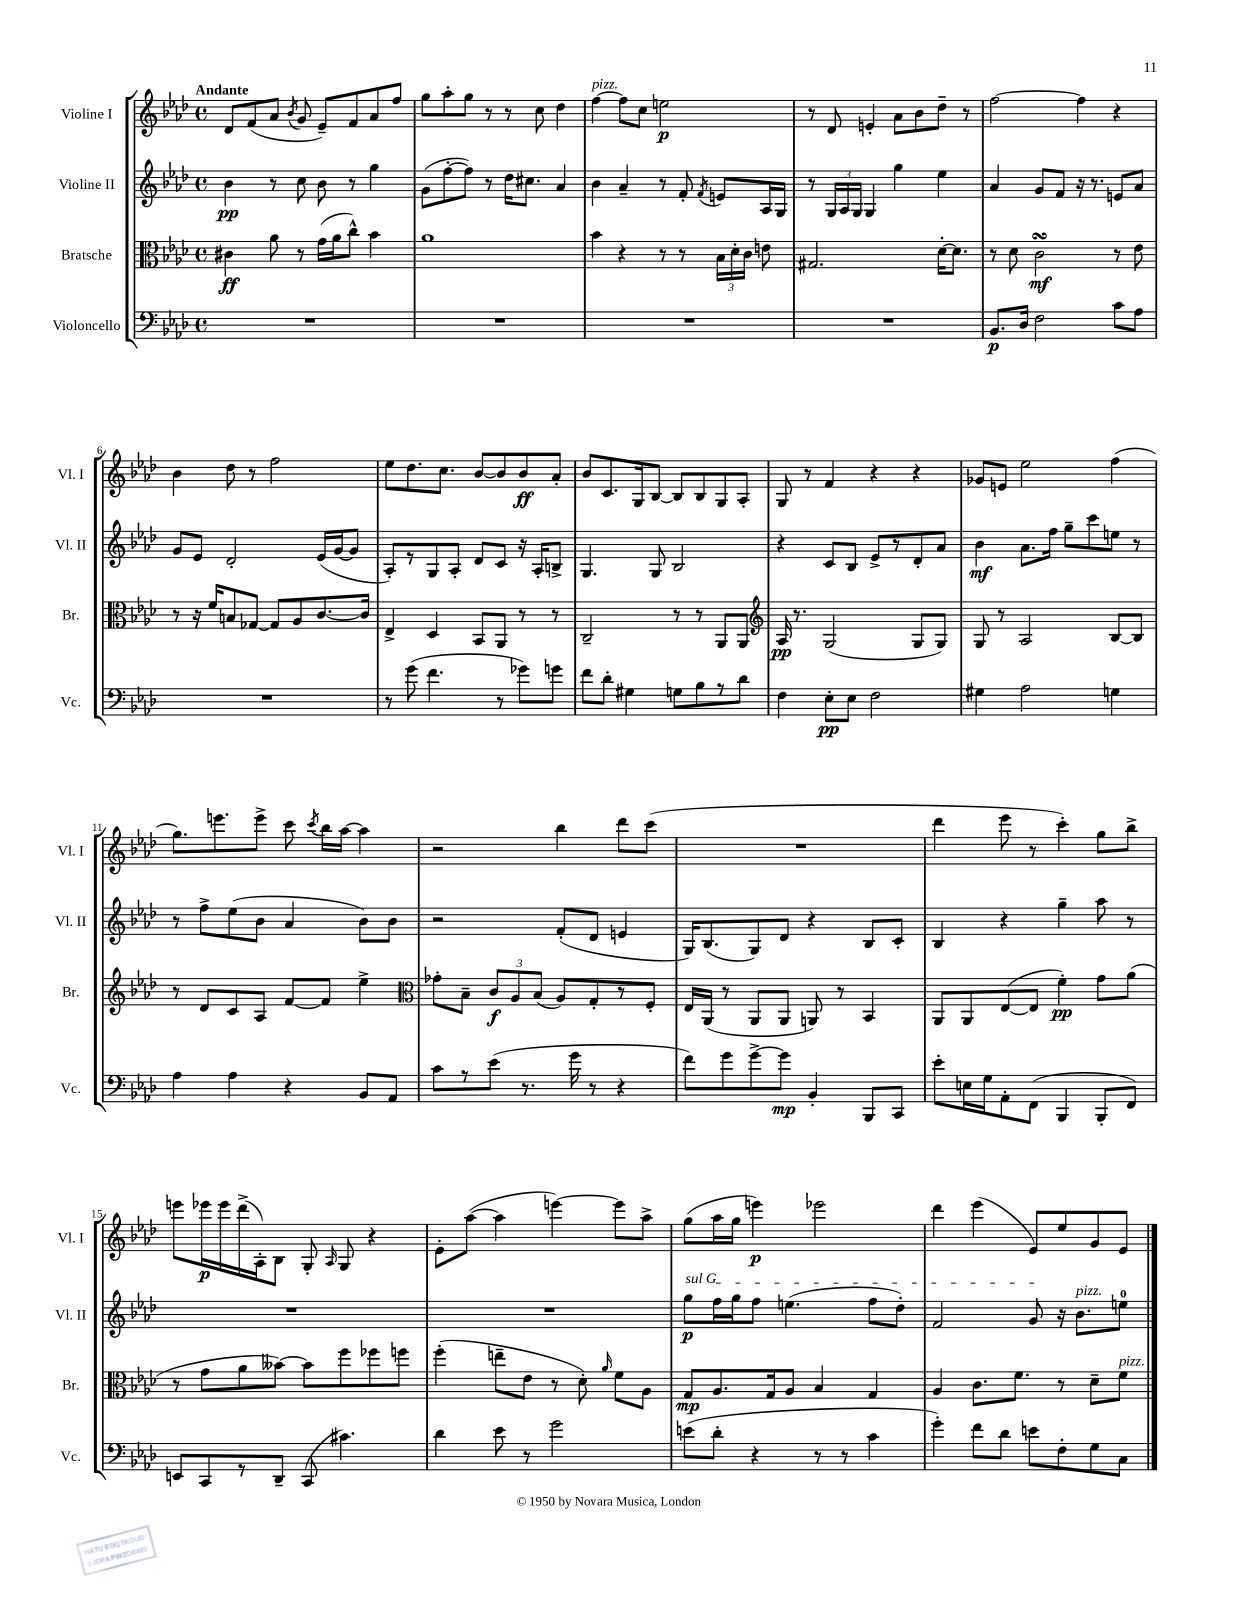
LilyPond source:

<<
\new StaffGroup <<
\new Staff = "s0" \with { instrumentName = "Violine I" shortInstrumentName = "Vl. I" } {
    \clef treble \key aes \major \defaultTimeSignature \time 4/4 \tempo "Andante"
    \autoBeamOff des'8[ f'8( aes'8] \acciaccatura { bes'8 } g'8 ees'8[--) f'8 aes'8 f''8] |
    g''8[ aes''8-. g''8] r8 r8 c''8 des''4 |
    f''4~^\markup { \italic "pizz." } f''8[ c''8] e''2\p |
    r8 des'8 e'4-. aes'8[ bes'8 des''8]-- r8 |
    f''2~ f''4 r4 |
    bes'4 des''8 r8 f''2 |
    ees''8[ des''8. c''8.] bes'8[~ bes'8 bes'8\ff aes'8]-. |
    bes'8[ c'8. g16 bes8]~ bes8[ bes8 g8 aes8]-. |
    g8 r8 f'4 r4 r4 |
    ges'8[ e'8] ees''2 f''4( |
    g''8.[) e'''8. e'''8]-> c'''8 \acciaccatura { c'''8 } bes''16[ aes''16]~ aes''4 |
    r2 bes''4 des'''8[ c'''8]( |
    R1 |
    des'''4 ees'''8 r8 c'''4-.) g''8[ bes''8]-> |
    e'''8[ ees'''16\p ees'''16 des'''16->( aes16-.) bes8] g8-. \grace { aes16 } g8 r4 |
    ees'8[-. aes''8]~( aes''4 e'''4~) e'''8[ aes''8]-> |
    g''8[( aes''16 g''16] e'''4\p) ees'''2 |
    des'''4 ees'''4( ees'8[) ees''8 g'8 ees'8] \bar "|." |
}
\new Staff = "s1" \with { instrumentName = "Violine II" shortInstrumentName = "Vl. II" } {
    \clef treble \key aes \major \defaultTimeSignature \time 4/4
    \autoBeamOff bes'4\pp r8 c''8 bes'8 r8 g''4 |
    g'8[( f''8~-. f''8]) r8 des''16[ cis''8.] aes'4 |
    bes'4 aes'4-- r8 f'8-. \acciaccatura { f'8 } e'8[ aes16 g16] |
    r8 \tuplet 3/2 { g16[ aes16 g16] } g4 g''4 ees''4 |
    aes'4 g'8[ f'8] r16 r8. e'8[ aes'8] |
    g'8[ ees'8] des'2-. ees'16[( g'16~ g'8] |
    aes8[-.) r8 g8 aes8]-. des'8[ c'8] r16 aes16[-. b8]-> |
    g4. g8 bes2 |
    r4 c'8[ bes8] ees'8[-> r8 des'8-. aes'8] |
    bes'4\mf aes'8.[ f''16] g''8[-- c'''8 e''8] r8 |
    r8 f''8[-> ees''8( bes'8] aes'4 bes'8[) bes'8] |
    r2 f'8[-.( des'8] e'4 |
    g16[) bes8.( g8) des'8] r4 bes8[ c'8]-. |
    bes4 r4 g''4-- aes''8 r8 |
    R1 |
    R1 |
    \once \override TextSpanner.bound-details.left.text = \markup { \italic "sul G" } g''8[\p\startTextSpan f''16 g''16 f''8] e''4.( f''8[ des''8]-.) |
    f'2 g'8\stopTextSpan r16 bes'8.[^\markup { \italic "pizz." } e''8]-0 \bar "|." |
}
\new Staff = "s2" \with { instrumentName = "Bratsche" shortInstrumentName = "Br." } {
    \clef alto \key aes \major \defaultTimeSignature \time 4/4
    \autoBeamOff cis'4\ff aes'8 r8 g'16[( aes'16 c''8]-^) bes'4 |
    aes'1 |
    bes'4 r4 r8 r8 \tuplet 3/2 { bes16[ des'16-. c'16] } e'8 |
    gis2. des'16[~-. des'8.] |
    r8 des'8 c'2\turn\mf r8 ees'8 |
    r8 r16 f'16[ b8 ges8]~ ges8[ aes8 c'8.~ c'16] |
    ees4-> des4 bes,8[ aes,8] r8 r8 |
    c2-- r8 r8 aes,8[ aes,8] |
    \clef treble aes16\pp r8. g2( g8[ g8]) |
    g8 r8 aes2 bes8[~ bes8] |
    r8 des'8[ c'8 aes8] f'8[~ f'8] ees''4-> |
    \clef alto ges'8[-. bes8]-- \tuplet 3/2 { c'8[\f aes8 bes8]( } aes8[) g8-. r8 f8]-. |
    ees16[ aes,16]( r8 aes,8[ aes,8] a,8) r8 bes,4 |
    aes,8[ aes,8 ees8~( ees8] f'4-.\pp) g'8[ aes'8]( |
    r8 g'8[ aes'8 beses'8]~) beses'8[ f''8 fes''8 f''8] |
    f''4-.( e''8[-- ees'8] r8 des'8-.) \grace { aes'16 } f'8[ aes8] |
    g8[\mp aes8. g16 aes8] bes4 g4 |
    aes4 c'8.[ f'8.] r8 des'8[-- f'8]^\markup { \italic "pizz." } \bar "|." |
}
\new Staff = "s3" \with { instrumentName = "Violoncello" shortInstrumentName = "Vc." } {
    \clef bass \key aes \major \defaultTimeSignature \time 4/4
    \autoBeamOff R1 |
    R1 |
    R1 |
    R1 |
    bes,8.[\p des16] f2 c'8[ aes8] |
    R1 |
    r8 g'8( f'4. r8 ges'8[) g'8] |
    f'8[ des'8]-. gis4 g8[ bes8 r8 des'8] |
    f4 ees8[-.\pp ees8] f2 |
    gis4 aes2 g4 |
    aes4 aes4 r4 bes,8[ aes,8] |
    c'8[ r8 ees'8]( r8. g'16 r8 r4 |
    f'8[) g'8 g'8~-> g'8]\mp bes,4-. bes,,8[ c,8] |
    ees'8[-. e16 g16 aes,8-. f,8]( bes,,4 bes,,8[-. f,8]) |
    e,8[ c,8 r8 des,8]-- c,8( cis'4.) |
    des'4 ees'8 r8 g'2 |
    e'8[( des'8]-. r4 r8 r8 c'4 |
    g'4-.) f'8[ des'8] e'8[ f8-. g8 c8] \bar "|." |
}
>>
>>
